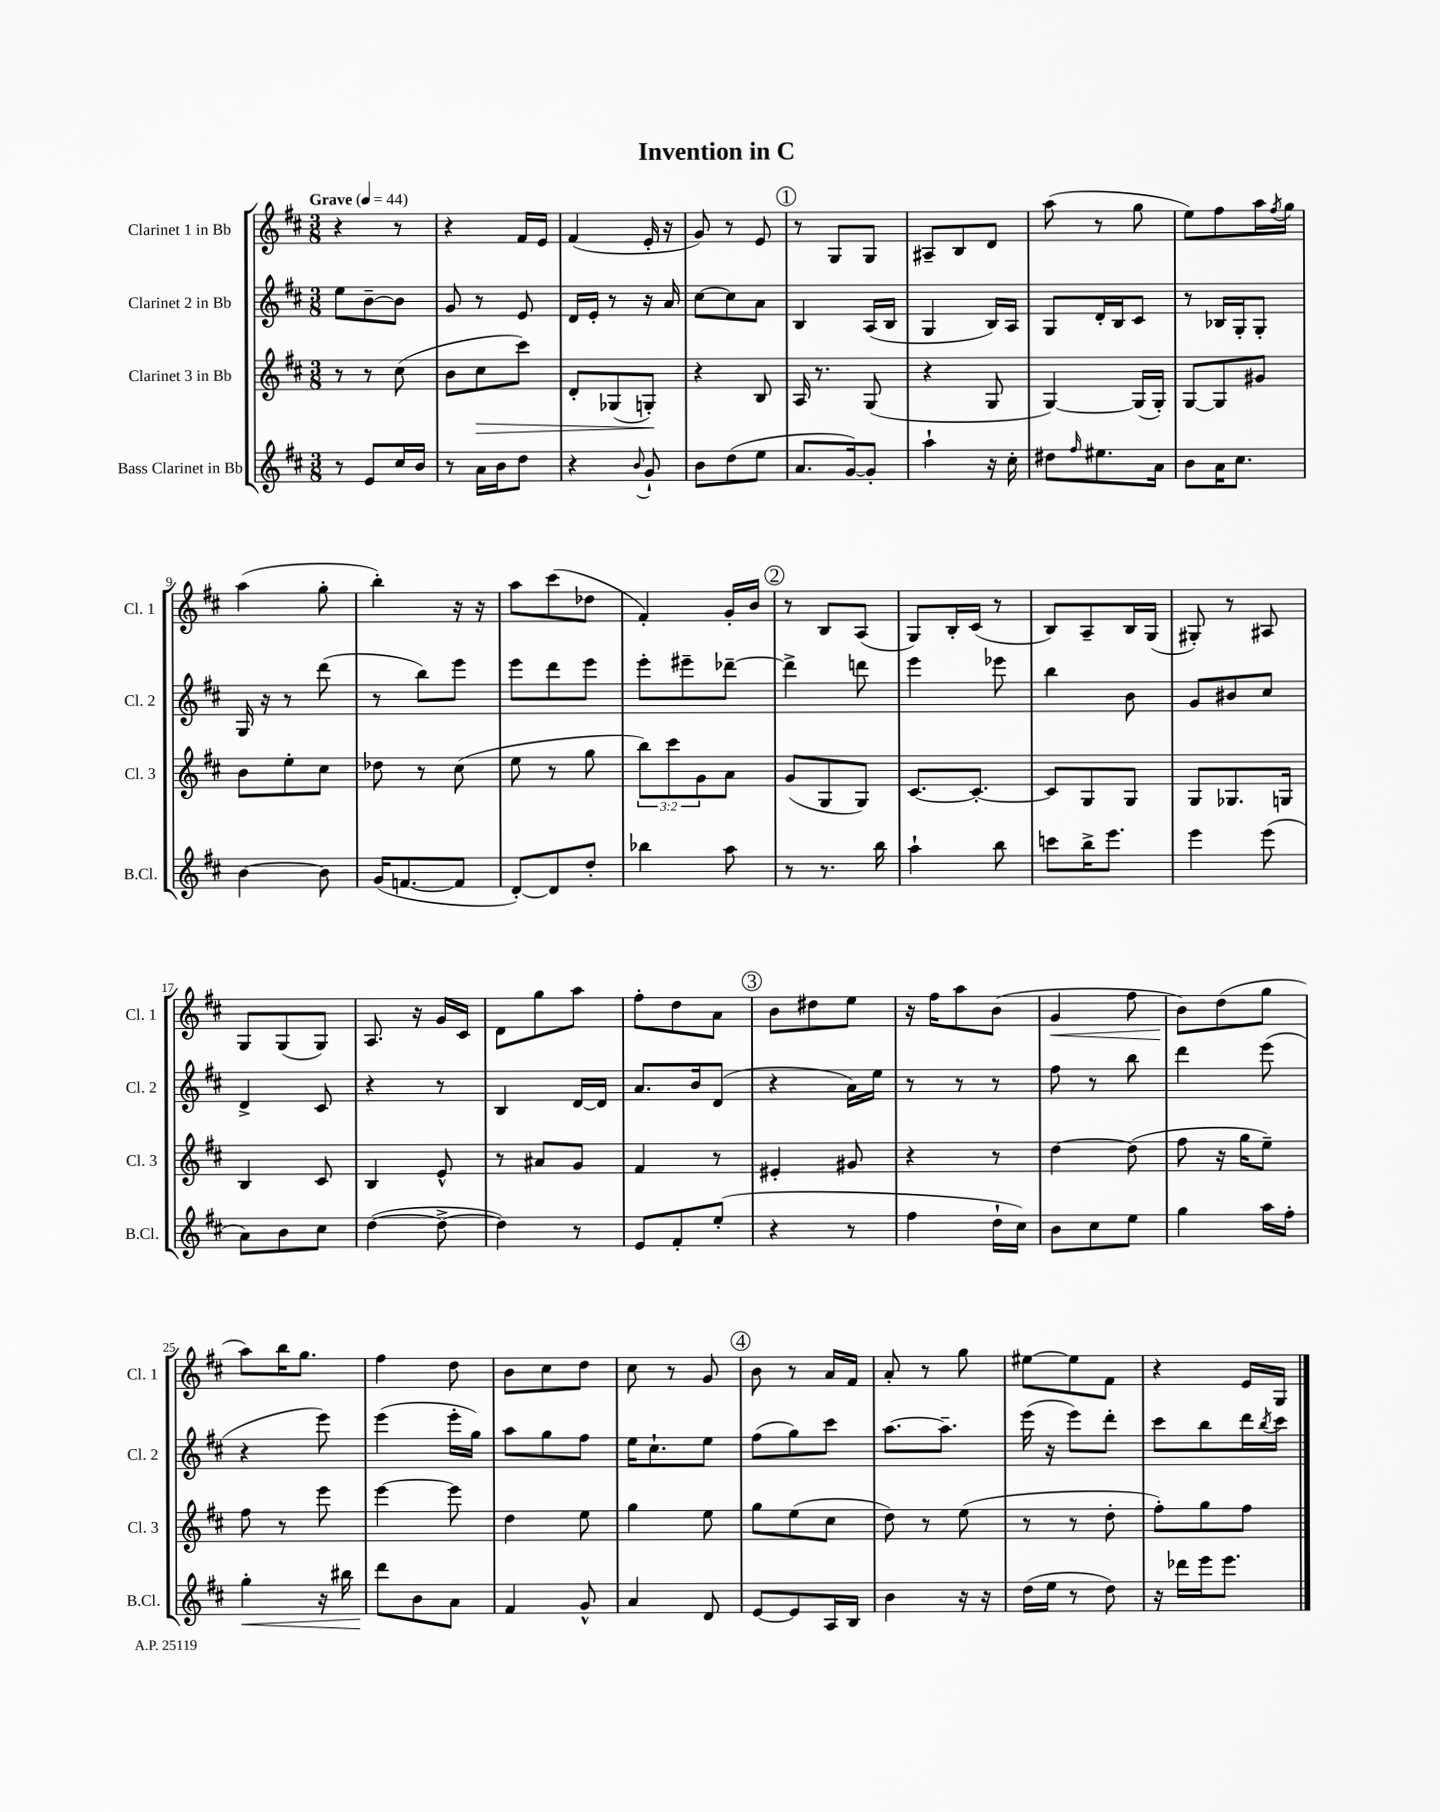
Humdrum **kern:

**kern	**kern	**kern	**kern
*staff4	*staff3	*staff2	*staff1
*clefG2	*clefG2	*clefG2	*clefG2
*k[f#c#]	*k[f#c#]	*k[f#c#]	*k[f#c#]
*M3/8	*M3/8	*M3/8	*M3/8
*MM44	*MM44	*MM44	*MM44
8r	8r	8ee	4r
8e	8r	[8b~	.
16cc#	(8cc#	8b]	8r
16b	.	.	.
=	=	=	=
8r	8b	8g	4r
16a	8cc#	8r	.
16b	.	.	.
8dd	8ccc#)	8e	16f#
.	.	.	16e
=	=	=	=
4r	8d'	16d	(4f#
.	.	16e'	.
.	(8G-	8r	.
8qqb	.	.	.
8g`	8G')	16r	16e'
.	.	16a	16r
=	=	=	=
8b	4r	[8cc#	8g)
(8dd	.	8cc#]	8r
8ee	8B	8a	8e
=	=	=	=
8.a	16A	4B	8r
.	8.r	.	.
.	.	.	8G
[16g)	.	.	.
8g']	(8G	(16A	8G
.	.	16B	.
=	=	=	=
4aa`	4r	4G	8A#~
.	.	.	8B
16r	8G	16B)	8d
16cc#'	.	16A	.
=	=	=	=
8dd#	[4G)	8G	(8aa
16qqff#	.	.	.
8.ee#	.	16d'	8r
.	.	16B	.
.	(16G]	8c#	8gg
16a	16G')	.	.
=	=	=	=
8b	[8G	8r	8ee)
16a	8G]	16B-	8ff#
8.cc#	.	16G'	.
.	8g#	8G'	16aa
.	.	.	8qff#
.	.	.	16gg
=	=	=	=
[4b	8b	16G	(4aa
.	.	16r	.
.	8ee'	8r	.
8b]	8cc#	(8ddd	8gg'
=	=	=	=
(16g	8dd-	8r	4bb')
[8.f	.	.	.
.	8r	8bb)	.
8f]	(8cc#	8eee	16r
.	.	.	16r
=	=	=	=
[8d')	8ee	8eee	8aa
8d]	8r	8ddd	(8ccc#
8dd'	8gg	8eee	8dd-
=	=	=	=
4bb-	12bb)	8eee'	4f#')
.	12ccc#	.	.
.	.	8eee#~	.
.	12g	.	.
8aa	8a	[8ddd-~	16g'
.	.	.	16b
=	=	=	=
8r	(8g	4ddd-^]	8r
8.r	8G	.	8B
.	8G)	8ddd	(8A
16bb	.	.	.
=	=	=	=
4aa`	[8.c#	4eee	8G)
.	.	.	16B'
.	8.c#'_	.	(16c#
8bb	.	8eee-	8r
=	=	=	=
8ccc	8c#]	4bb	8B)
16bb^	8G	.	8A~
8.eee	.	.	.
.	8G	8b	16B
.	.	.	(16G
=	=	=	=
4eee	8G	8g	8G#')
.	8.G-	8b#	8r
(8eee	.	8cc#	8A#
.	16G	.	.
=	=	=	=
8a)	4B	4d^	8G
8b	.	.	(8G
8cc#	8c#	8c#	8G)
=	=	=	=
([4dd	4B	4r	8.A
.	.	.	16r
8dd^_	8e^^	8r	16g
.	.	.	16c#
=	=	=	=
4dd])	8r	4B	8d
.	8a#	.	8gg
8r	8g	[16d	8aa
.	.	16d]	.
=	=	=	=
8e	4f#	8.a	8ff#'
8f#'	.	.	8dd
.	.	16b	.
(8ee'	8r	(8d	8a
=	=	=	=
4r	4e#'	4r	8b
.	.	.	8dd#
8r	8g#	16a)	8ee
.	.	16ee	.
=	=	=	=
4ff#	4r	8r	16r
.	.	.	16ff#
.	.	8r	8aa
16dd`	8r	8r	(8b
16cc#)	.	.	.
=	=	=	=
8b	[4dd	8ff#	4g
8cc#	.	8r	.
8ee	(8dd]	8bb	8ff#
=	=	=	=
4gg	8ff#	4ddd	8b)
.	16r	.	(8dd
.	16gg	.	.
16aa	8ee~)	(8eee	8gg
16ff#'	.	.	.
=	=	=	=
4gg'	8ff#	4r	8aa)
.	8r	.	16bb
.	.	.	8.gg
16r	8eee	8eee)	.
16bb#	.	.	.
=	=	=	=
8ddd	[4eee	(4eee	4ff#
8b	.	.	.
8a	8eee]	16eee'	8dd
.	.	16gg)	.
=	=	=	=
4f#	4dd	8aa	8b
.	.	8gg	8cc#
8g^^	8ee	8ff#	8dd
=	=	=	=
4a	4gg	16ee	8cc#
.	.	8.cc#`	.
.	.	.	8r
8d	8ee	8ee	8g
=	=	=	=
[8e	8gg	(8ff#	8b
8e]	(8ee	8gg)	8r
16A	8cc#	8ccc#	16a
16B	.	.	16f#
=	=	=	=
4b	8dd)	[8.aa	8a'
.	8r	.	8r
.	.	8.aa~]	.
16r	(8ee	.	8gg
16r	.	.	.
=	=	=	=
(16dd	8r	(16eee	[8ee#
16ee	.	16r	.
8r	8r	8eee)	8ee#]
8dd)	8dd'	8ddd'	8f#
=	=	=	=
16r	8ff#')	8ccc#	4r
16ddd-	.	.	.
16eee	8gg	8bb	.
8.eee	.	.	.
.	8ff#	16ddd	16e
.	.	8qbb	.
.	.	16ccc#	16G
==	==	==	==
*-	*-	*-	*-
